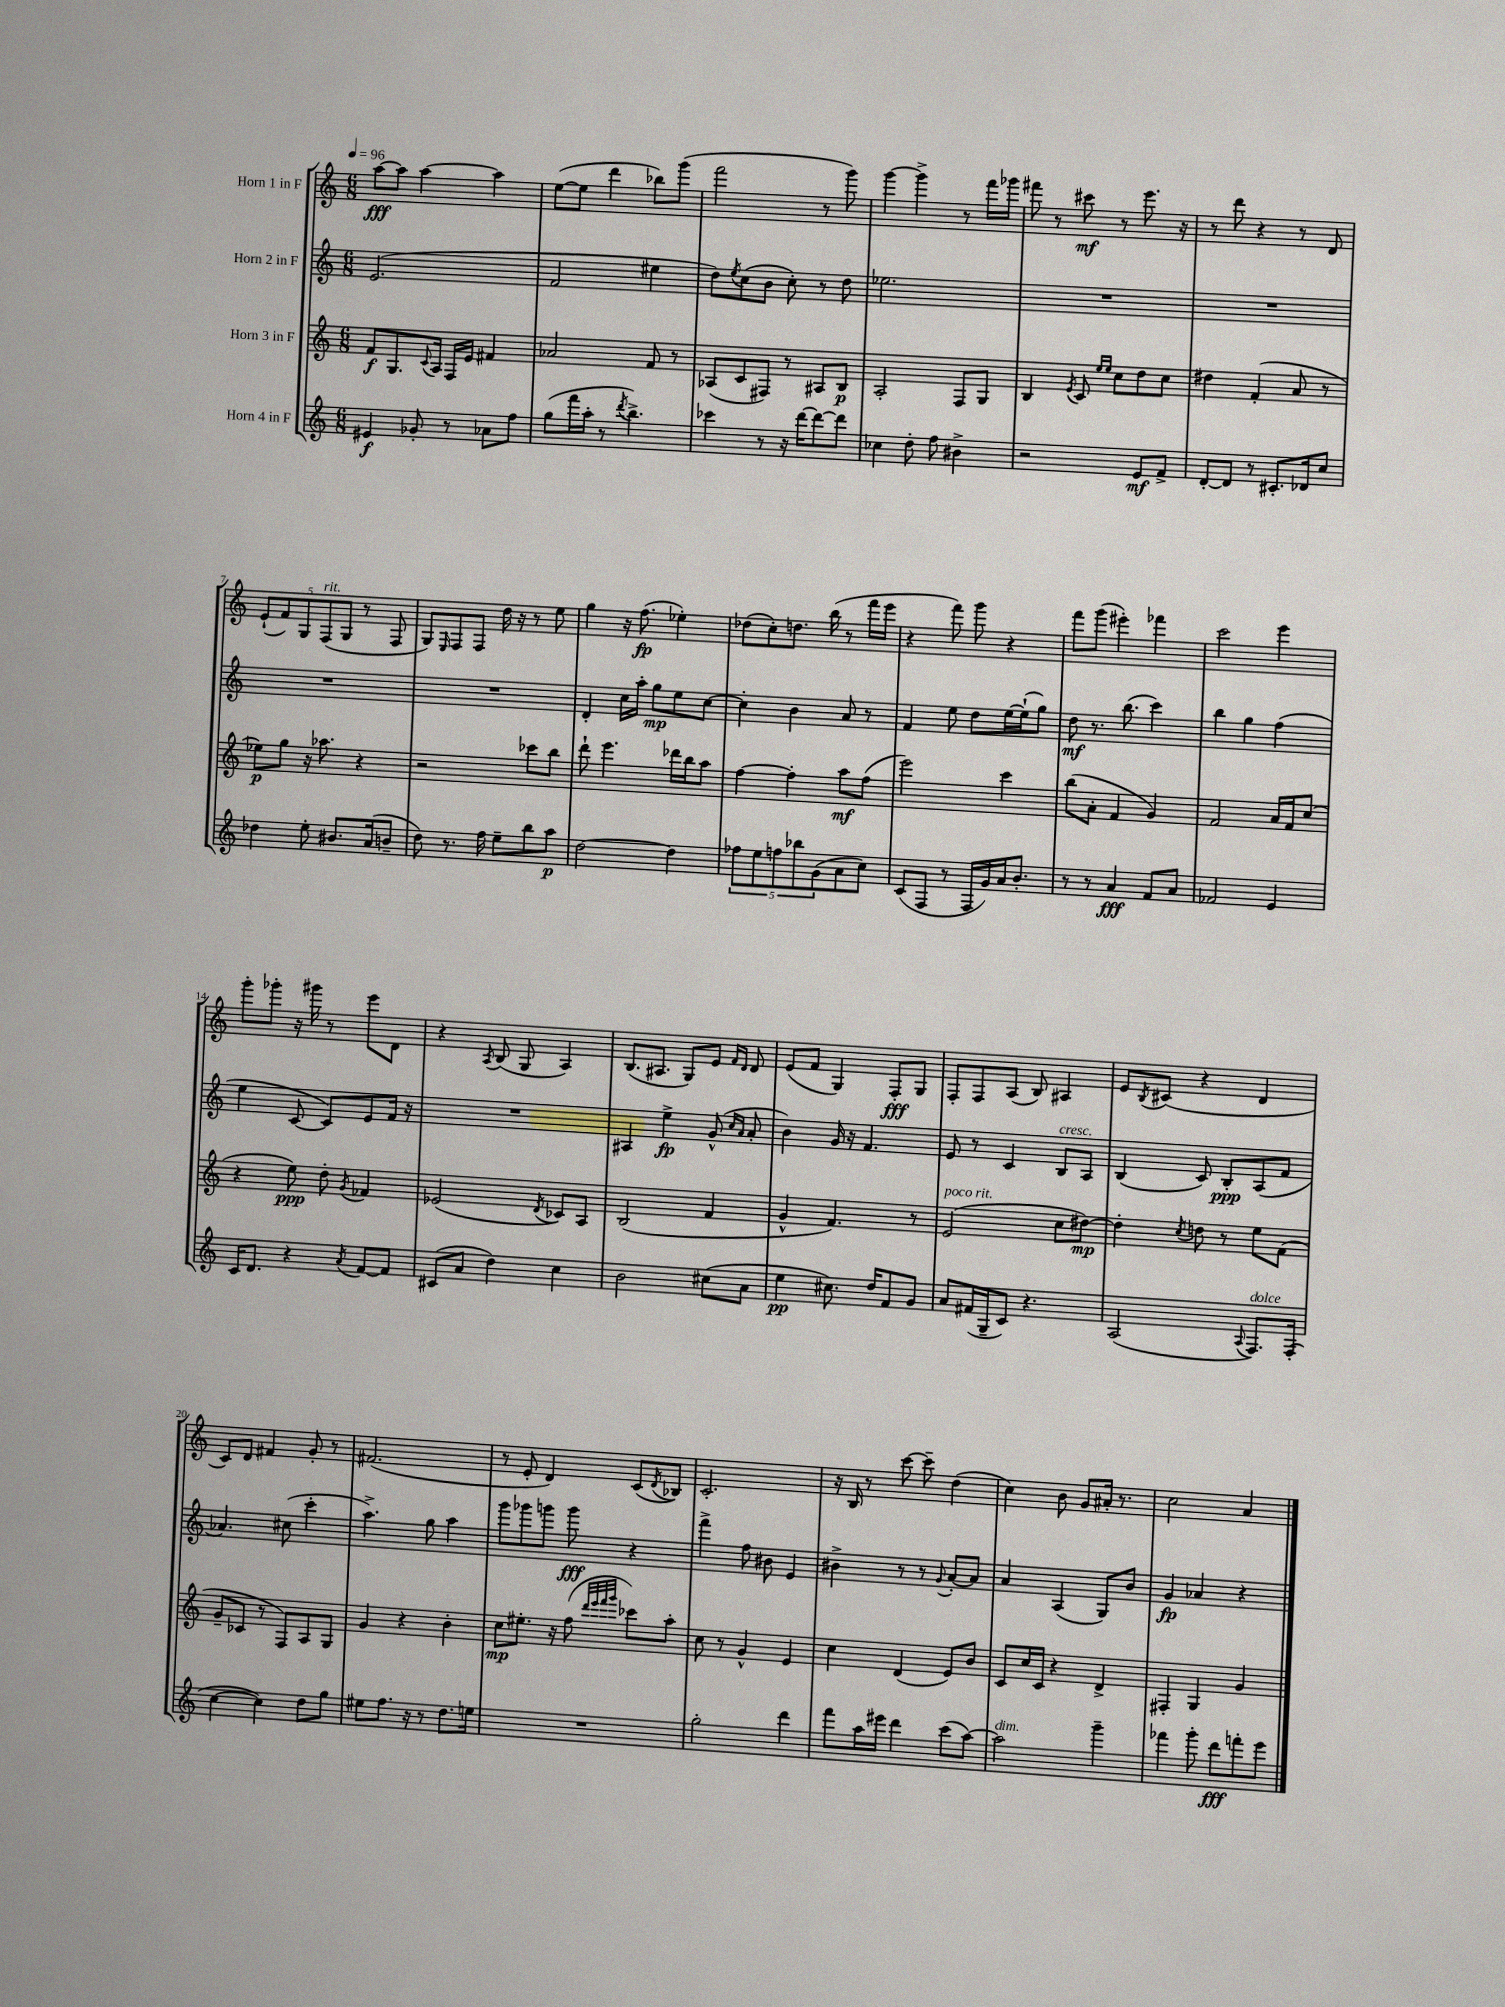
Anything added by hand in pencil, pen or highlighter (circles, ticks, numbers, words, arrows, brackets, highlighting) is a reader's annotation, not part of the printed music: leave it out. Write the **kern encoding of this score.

**kern	**kern	**kern	**kern
*staff4	*staff3	*staff2	*staff1
*clefG2	*clefG2	*clefG2	*clefG2
*k[]	*k[]	*k[]	*k[]
*M6/8	*M6/8	*M6/8	*M6/8
*MM96	*MM96	*MM96	*MM96
4e#	8f	(2.e	[8aa
.	8.G	.	8aa]
8g-'	.	.	[4aa
.	8qqc	.	.
.	16A	.	.
8r	16F	.	.
.	16e	.	.
8a-	4f#	.	4aa]
8ff	.	.	.
=	=	=	=
(8gg	2a-	2f	([8ee
16fff	.	.	8ee]
16aa'	.	.	.
8r	.	.	4ddd
8qddd	.	.	.
4.bb^)	.	.	.
.	8f	4ee#	8bb-)
.	8r	.	(8ggg
=	=	=	=
4ccc-	(8A-	8dd)	2fff
.	.	8qee	.
.	8c	(8cc	.
8r	8F#)	8b	.
16r	8r	8cc')	.
[16ddd	.	.	.
8ddd_	8A#	8r	8r
8ddd]	8B	8dd	8ggg)
=	=	=	=
4cc-	2A'	2.ee-	[4ggg
8dd'	.	.	4ggg^]
8ff	.	.	.
4b#^	8F	.	8r
.	8G	.	16fff
.	.	.	16ggg-
=	=	=	=
2r	4B	2.r	8fff#
.	.	.	8r
.	8qe	.	.
.	8c	.	8ccc#
.	16qqee	.	.
.	16qqee	.	.
.	8cc	.	8r
8e	8dd	.	8.eee
8f^	8cc	.	.
.	.	.	16r
=	=	=	=
[8d'	4dd#	2.r	8r
8d]	.	.	8ddd
8r	(4f'	.	4r
8.c#'	.	.	.
.	8a	.	8r
16d-	.	.	.
8cc	8r	.	8d
=	=	=	=
4dd-	8ee-)	2.r	(10e`
.	.	.	10f)
.	8gg	.	.
.	.	.	10G
8ee'	16r	.	.
.	.	.	(10F
.	8.aa-	.	.
8.b#	.	.	.
.	.	.	10G
.	4r	.	8r
(16a	.	.	.
8b~	.	.	8F
=	=	=	=
8dd)	2r	2.r	8G)
.	.	.	16qqE
8.r	.	.	8F
.	.	.	8F
16ff	.	.	.
8ee~	.	.	16dd
.	.	.	16r
8bb	8ccc-	.	8r
8aa	8bb	.	8ee
=	=	=	=
[2dd	8ddd`	4d'	4gg
.	4.eee	.	.
.	.	16cc	16r
.	.	16aa'	(8.ff
.	.	8gg	.
4dd]	16ddd-	8ee	4ee-')
.	16bb	.	.
.	8aa	[8cc	.
=	=	=	=
10ff-	[4ff	4cc']	(8dd-
10ee	.	.	.
.	.	.	8cc')
10ff	.	.	.
.	4ff']	4b	8.dd
10bb-	.	.	.
(10g	.	.	.
.	.	.	(16bb
8a	8aa	8a	8r
8cc)	(8ff	8r	16fff
.	.	.	16eee
=	=	=	=
(8c	2eee)	4f	4r
8F	.	.	.
8r	.	8ee	8fff)
16F	.	8dd	8ggg
16g)	.	.	.
16a	4ccc	[16ee	4r
8.b'	.	(16ee`]	.
.	.	8gg)	.
=	=	=	=
8r	(8bb	8dd	8fff
8r	8a'	8.r	(8ggg
4a	4f	.	4eee#')
.	.	(8.bb	.
8f	4g)	4ccc)	4fff-
8a	.	.	.
=	=	=	=
2f-	2f	4bb	2ccc
.	.	4gg	.
4e	16a	(4ff	4eee
.	16f	.	.
.	(8cc	.	.
=	=	=	=
16c	4r	4ee	8ggg'
8.d	.	.	.
.	.	.	8ggg-'
4r	8ee)	[8c	16r
.	.	.	16ggg#
.	8dd'	8c])	8r
8qa	8qg	.	.
[8f	4f-	8e	8eee
8f]	.	16f	8d
.	.	16r	.
=	=	=	=
(8c#	(2e-	2.r	4r
8a	.	.	.
.	.	.	8qA
4dd)	.	.	(8B
.	.	.	8G
.	8qd	.	.
4cc	8c-)	.	4A)
.	8A	.	.
=	=	=	=
2b	(2B	4A#	(8.B
.	.	.	8.A#
.	.	4ee^	.
.	.	.	8G)
(8cc#	4f	(8g^^	8e
.	.	16qqcc	16qqf
.	.	16qqa	16qqd
8a	.	8a'	8d
=	=	=	=
4ee	4g^^	4b)	(8e
.	.	.	8f
8.cc#)	4.f)	16g	4G)
.	.	16r	.
.	.	4.f	.
16dd	.	.	.
8f	.	.	8F'
8g	8r	.	8G
=	=	=	=
8a	(2e	8e	8F'
(16f#	.	8r	8F
16G~	.	.	.
8c)	.	4c	(8A
4.r	.	.	8B)
.	8cc	8B	4A#
.	[8dd#)	8A	.
=	=	=	=
(2A	4dd#']	(4B	8e
.	.	.	8qB
.	.	.	(8c#
.	8qcc	.	.
.	8dd	8c)	4r
.	8r	8B'	.
8qqA	.	.	.
8.F)	8ee	(8A	4d
.	(8f	8f	.
(16F'	.	.	.
=	=	=	=
[4cc	8g~	4.a-)	8c)
.	8c-	.	8d
4cc])	8r	.	4f#
.	8F)	(8cc#	.
8dd	8A	4ccc'	8g'
8gg	8G	.	8r
=	=	=	=
8ee#	4g	4.aa^)	(2.f#
8.ff	.	.	.
.	4r	.	.
16r	.	.	.
8r	.	8gg	.
8.dd	4b'	4aa	.
16ee	.	.	.
=	=	=	=
2.r	8cc	8ggg	8r
.	8.ee#'	8ggg-	8e'
.	.	8ggg	4d)
.	16r	.	.
.	(8ff	8ggg	.
.	32qqddd	.	.
.	32qqeee	.	.
.	32qqfff	.	.
.	32qqggg	.	.
.	8ccc-)	4r	(8c
.	.	.	8qd
.	8aa'	.	8B-)
=	=	=	=
2gg'	8cc	4fff^	2.c'
.	8r	.	.
.	4g^^	8ff	.
.	.	8b#	.
4ddd	4e	4e	.
=	=	=	=
8fff	4cc	4b#^	16r
.	.	.	16B
16aa	.	.	8r
16eee#	.	.	.
4ddd	(4d	8r	[8ccc
.	.	8r	8ccc~]
.	.	8qqg	.
(8ccc	8e)	[8a'	(4dd
[8aa)	8b	8a]	.
=	=	=	=
2aa]	8c	4a	4cc)
.	16cc	.	.
.	16c	.	.
.	4r	(4A	8b
.	.	.	8g
4ggg~	4d^	8G)	16a#'
.	.	.	8.r
.	.	8b	.
=	=	=	=
4fff-	4F#'	4g	2cc
8ggg'	4G	4a-	.
8ddd	.	.	.
8fff'	4g	4r	4a
8eee	.	.	.
==	==	==	==
*-	*-	*-	*-
